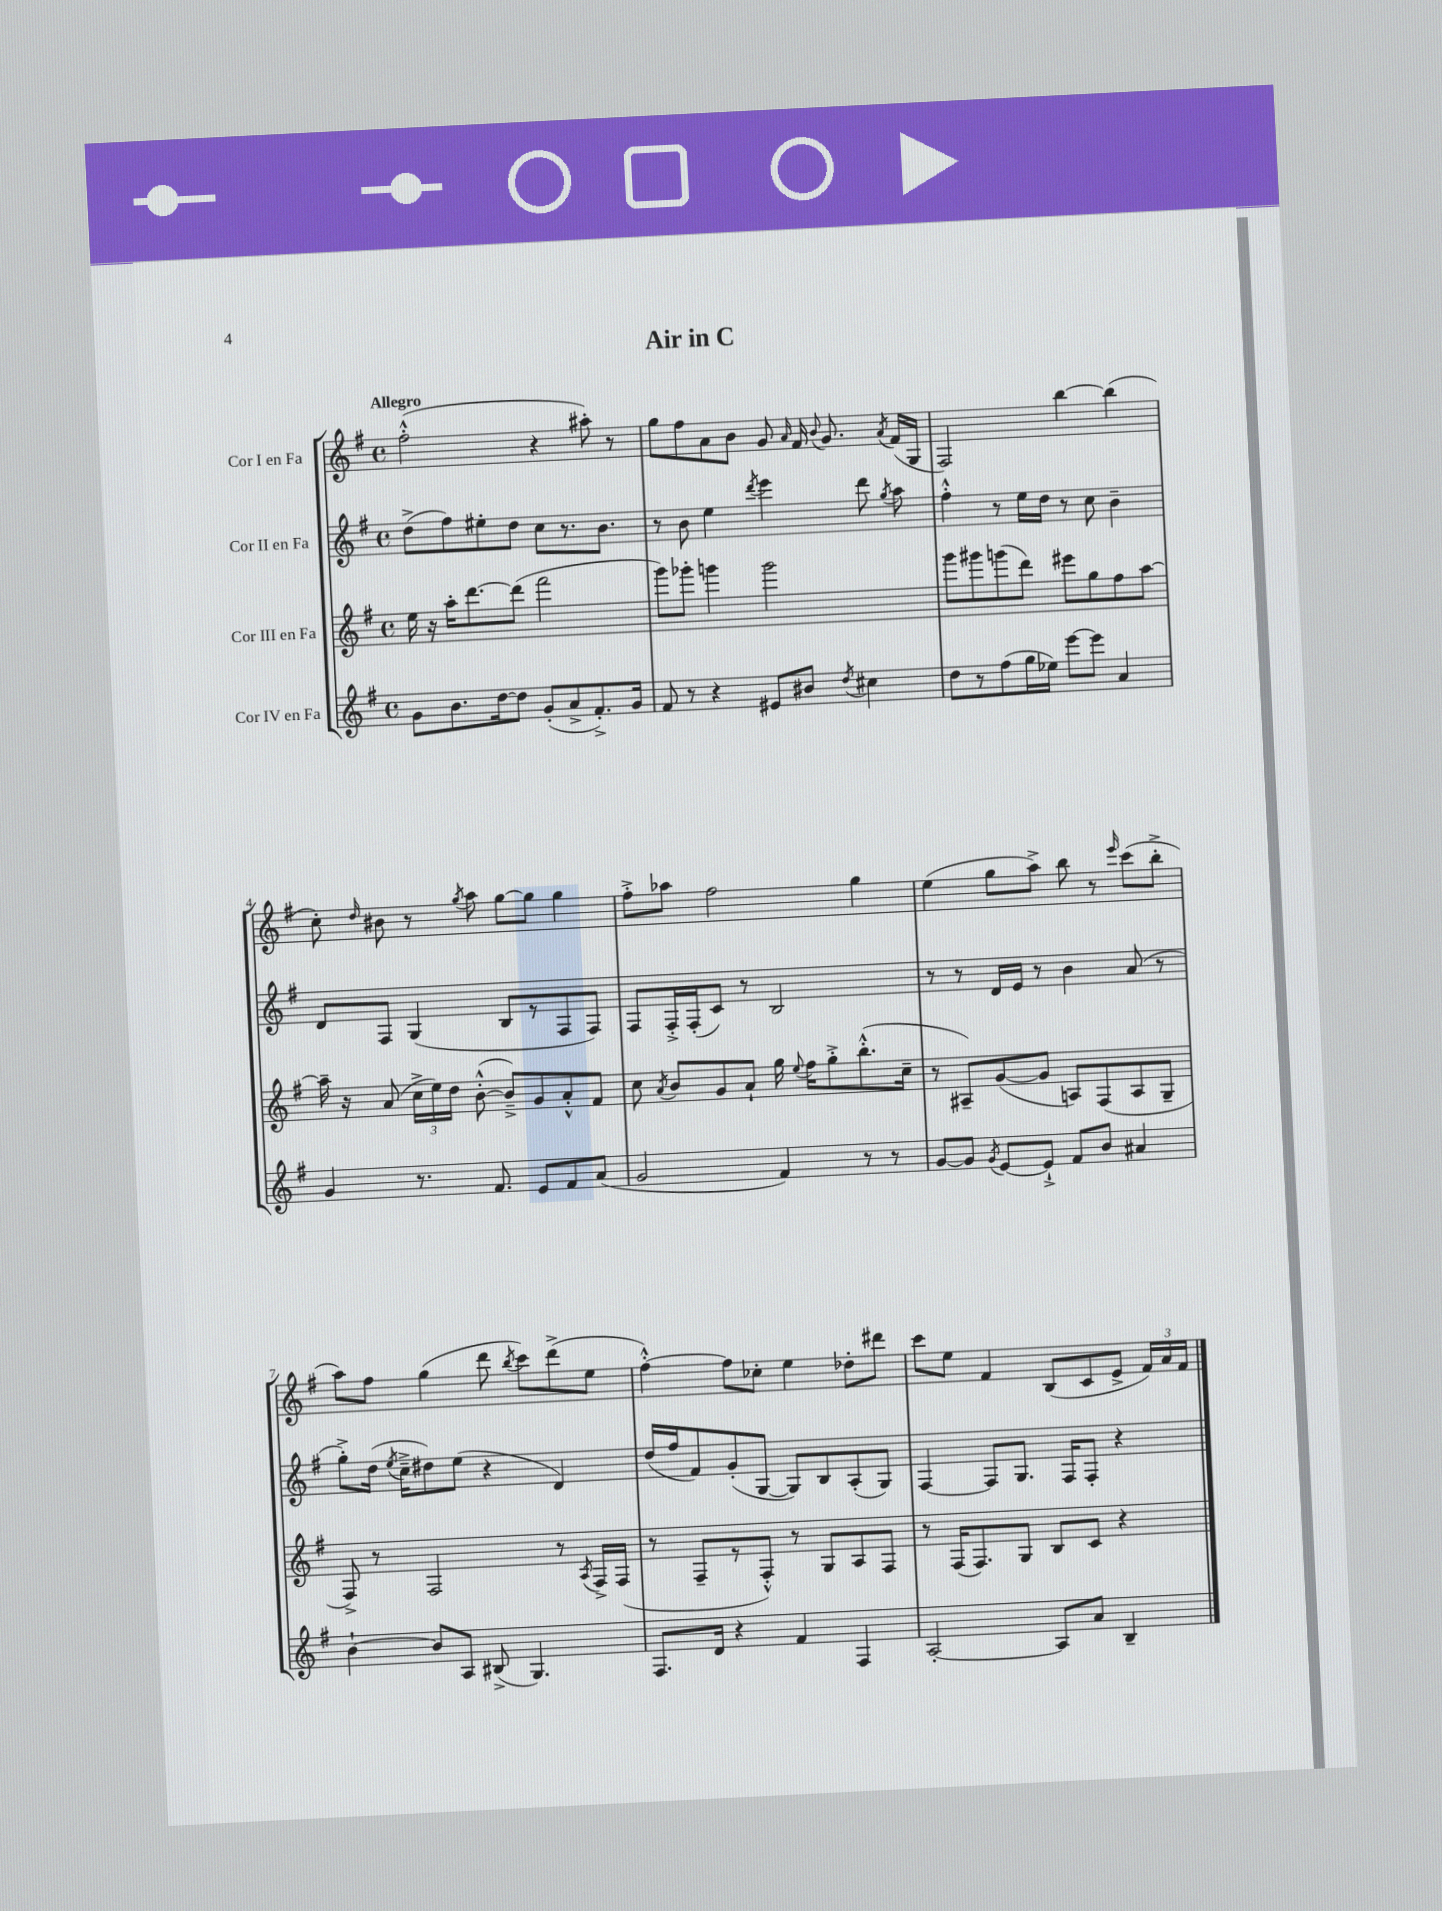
\header { title = "Air in C" }
<<
\new StaffGroup <<
\new Staff = "s0" \with { instrumentName = "Cor I en Fa" } {
    \clef treble \key g \major \defaultTimeSignature \time 4/4 \tempo "Allegro"
    \autoBeamOff fis''2-.-^( r4 ais''8-.) r8 |
    g''8[ fis''8 a'8 b'8] g'8 \grace { a'16 } fis'16 \appoggiatura { b'8 } g'8. \acciaccatura { a'8 } fis'16[( g16] |
    fis2) b''4~ b''4( |
    c''8-.) \grace { d''16 } bis'8 r8 \acciaccatura { g''8 } a''8 g''8[~ g''8] g''4 |
    fis''8[-.-> aes''8] fis''2 g''4 |
    e''4( g''8[ a''8]->) b''8 r8 \grace { e'''16 } c'''8[( b''8]-.-> |
    a''8[) fis''8] g''4( d'''8 \acciaccatura { b''8 } c'''8[) d'''8->( e''8] |
    fis''4~-.-^) fis''8[ ces''8]-. e''4 des''8[-. dis'''8] |
    c'''8[ e''8] fis'4 b8[( c'8 e'8]-> \tuplet 3/2 { fis'16[) a'16 fis'16] } \bar "|." |
}
\new Staff = "s1" \with { instrumentName = "Cor II en Fa" } {
    \clef treble \key g \major \defaultTimeSignature \time 4/4
    \autoBeamOff d''8[->( fis''8) eis''8-. d''8] c''8[ r8. b'8.] |
    r8 b'8 e''4 \acciaccatura { d'''8 } e'''4 d'''8 \acciaccatura { g''8 } a''8 |
    fis''4-.-^ r8 e''16[ d''16] r8 c''8 b'4-- |
    d'8[ fis8] g4( b8[ r8 fis8 fis8]) |
    fis8[ fis16-.-> fis16-.( c'8]) r8 b2 |
    r8 r8 d'16[ e'16] r8 b'4 a'8( r8 |
    g''8[-.->) d''16]( \acciaccatura { e''8 } c''16[---> dis''8) e''8]( r4 d'4) |
    d''16[( fis''16 fis'8) g'8-.( g8]~ g8[) b8 a8-.( g8]) |
    fis4~ fis8[ g8.] fis16[ fis8]-. r4 \bar "|." |
}
\new Staff = "s2" \with { instrumentName = "Cor III en Fa" } {
    \clef treble \key g \major \defaultTimeSignature \time 4/4
    \autoBeamOff e''16 r16 a''16[-. d'''8.~ d'''8]( fis'''2 |
    g'''8[) ges'''8]-. g'''4 g'''2 |
    g'''8[ gis'''8 g'''8( d'''8]) eis'''8[ g''8 fis''8 a''8]~ |
    a''16-- r16 a'8( \tuplet 3/2 { c''16[-> e''16) d''16] } b'8~-.-^( b'8[--->) g'8 a'8-.-^ fis'8] |
    c''8 \acciaccatura { a'8 } b'8[ g'8 a'8]-! g''16 \appoggiatura { e''8 } fis''16[ g''8-.-> b''8.-.-^( c''16]-- |
    r8 ais8[--) g'8~( g'8] a8[) fis8( a8 g8]-- |
    fis8->) r8 fis2 r8 \acciaccatura { a8 } fis16[-> fis16]( |
    r8 fis8[-- r8 fis8]-.-^) r8 g8[ a8 fis8] |
    r8 fis16[( fis8.) g8] b8[ c'8] r4 \bar "|." |
}
\new Staff = "s3" \with { instrumentName = "Cor IV en Fa" } {
    \clef treble \key g \major \defaultTimeSignature \time 4/4
    \autoBeamOff g'8[ b'8. d''16~ d''8] g'8[-.( a'8-> fis'8.-.->) g'16] |
    fis'8 r8 r4 eis'8[ bis'8] \acciaccatura { d''8 } cis''4 |
    d''8[ r8 fis''8( g''16 ees''16]) e'''8[~ e'''8] a'4 |
    g'4 r8. fis'8. e'8[ fis'8 a'8]( |
    g'2 fis'4) r8 r8 |
    g'8[~ g'8] \acciaccatura { g'8 } e'8[~ e'8]-!-> fis'8[ b'8] ais'4 |
    b'4~-! b'8[ a8] bis8->( g4.) |
    fis8.[ d'16] r4 fis'4 fis4 |
    a2~-. a8[ a'8] b4-- \bar "|." |
}
>>
>>
